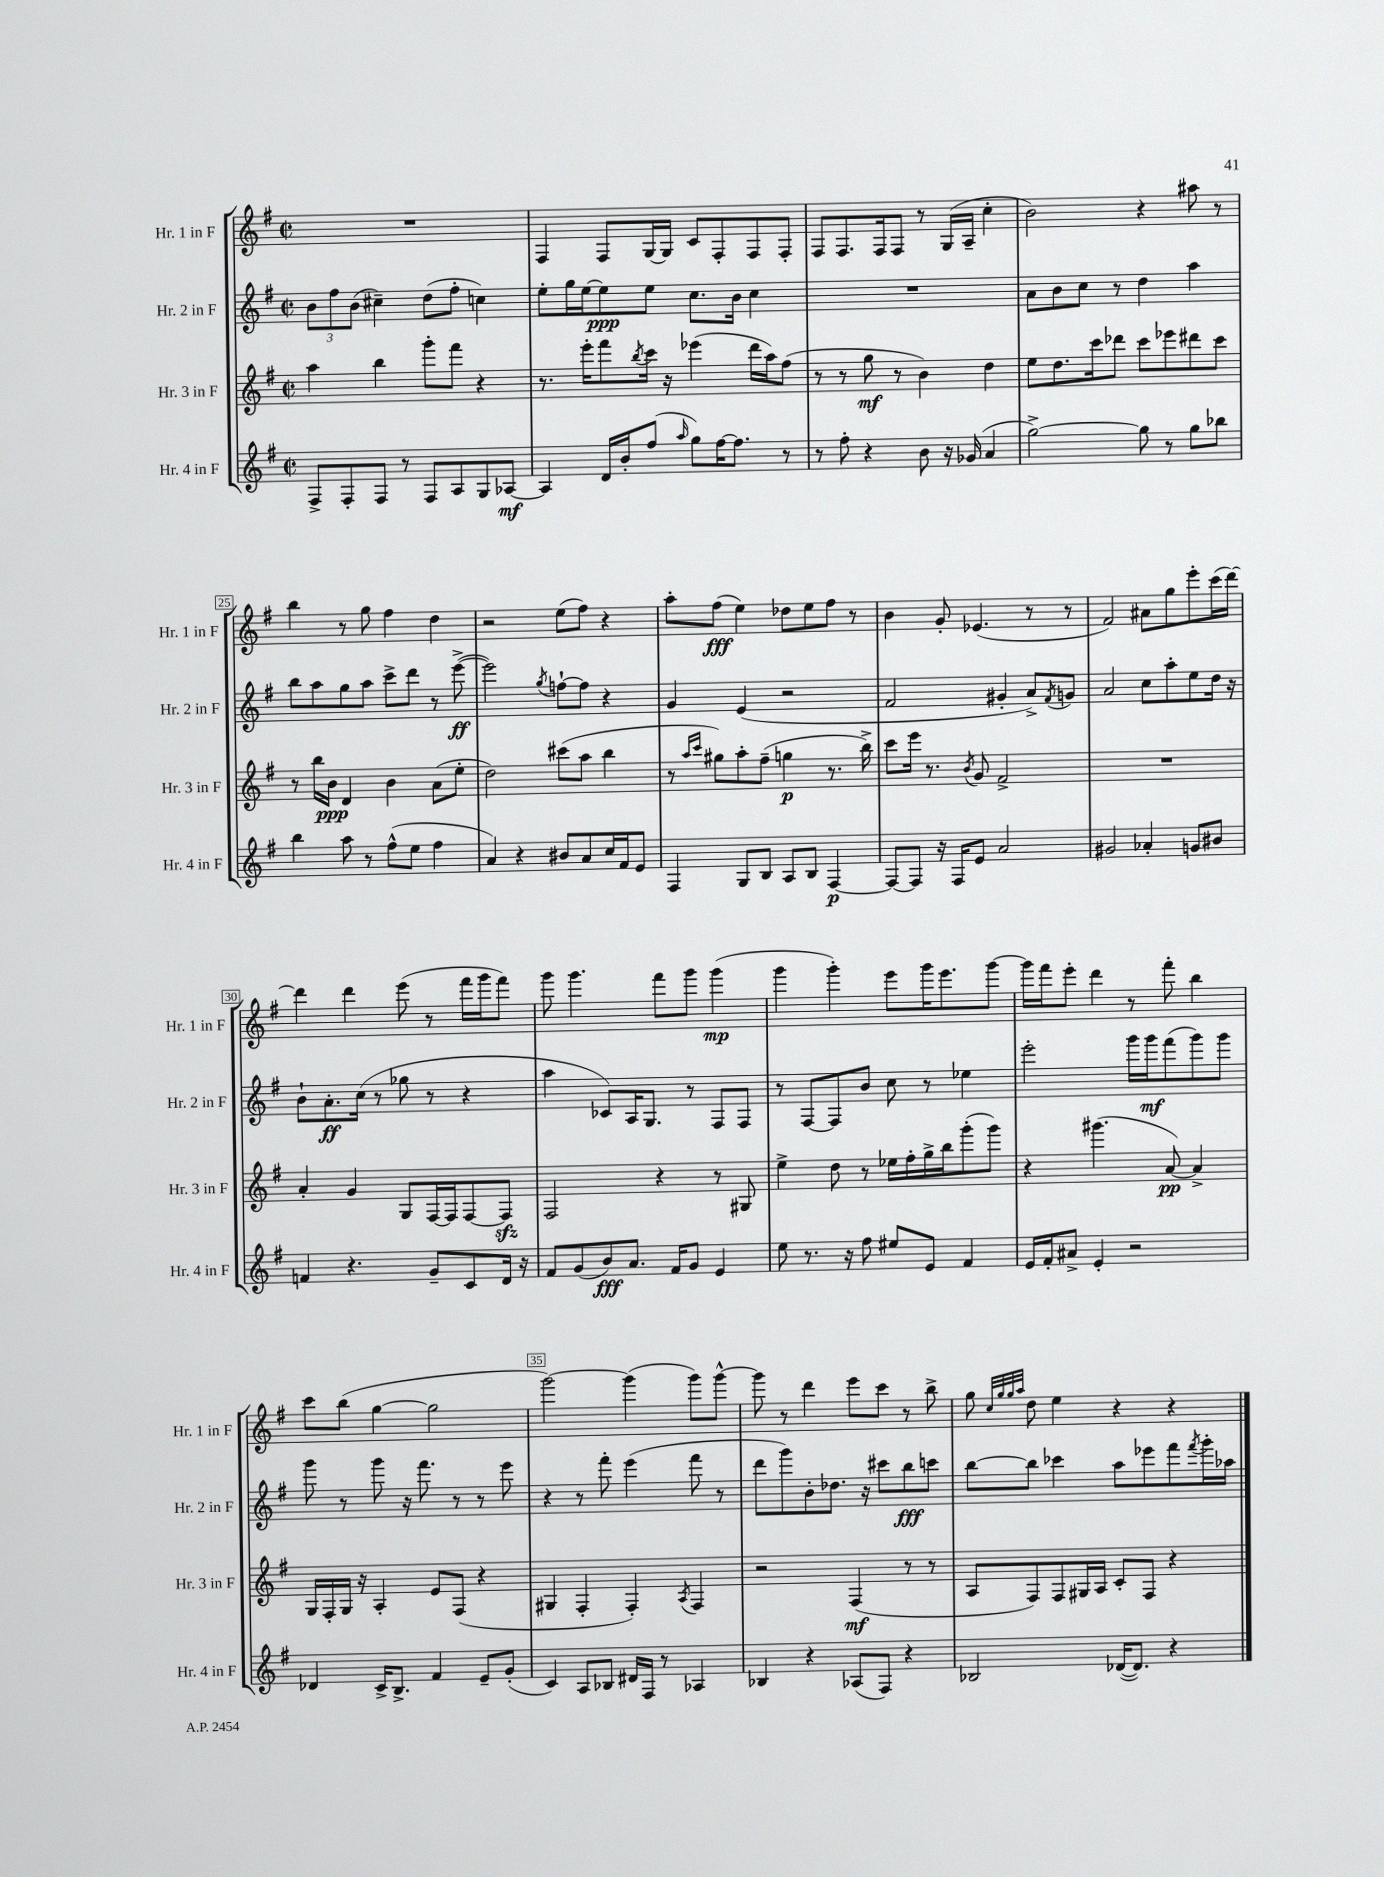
<<
\new StaffGroup <<
\new Staff = "s0" \with { instrumentName = "Hr. 1 in F" shortInstrumentName = "Hr. 1 in F" } {
    \clef treble \key g \major \defaultTimeSignature \time 2/2
    R1 |
    fis4 fis8 g16~ g16 c'8 fis8-. fis8 fis8-. |
    fis8 fis8. fis16 fis8 r8 g16( a16-- c''4-. |
    b'2) r4 ais''8 r8 |
    b''4 r8 g''8 fis''4 d''4 |
    r2 e''8( fis''8) r4 |
    a''8-. fis''8\fff( e''4) des''8 e''8 fis''8 r8 |
    b'4 g'8-. ees'4.( r8 r8 |
    fis'2) ais'8 g''8 e'''8-. c'''16( d'''16~) |
    d'''4 d'''4 e'''8( r8 fis'''16 g'''16 fis'''8) |
    g'''8 g'''4. fis'''8 g'''8 g'''4\mp( |
    g'''4 g'''4-.) e'''8 g'''16 e'''8. g'''8~ |
    g'''16 fis'''16 e'''8-. d'''4 r8 fis'''8-. b''4 |
    c'''8 b''8( g''4~ g''2 |
    g'''2~) g'''4( g'''8) g'''8~-^ |
    g'''8 r8 d'''4 e'''8 c'''8 r8 b''8-> |
    g''8 \grace { c''32 g''32 g''32 a''32 } d''8 e''4 r4 r4 \bar "|." |
}
\new Staff = "s1" \with { instrumentName = "Hr. 2 in F" shortInstrumentName = "Hr. 2 in F" } {
    \clef treble \key g \major \defaultTimeSignature \time 2/2
    \tuplet 3/2 { b'8 fis''8 b'8( } cis''4--) d''8( fis''8-. c''4) |
    e''8-. g''16 e''16~ e''8\ppp e''8 c''8. b'16 c''4 |
    R1 |
    a'8 b'8 c''8 r8 d''4 a''4 |
    b''8 a''8 g''8 a''8 c'''8-> d'''8 r8 e'''8~->\ff( |
    e'''2) \acciaccatura { g''8 } f''8~-! f''8 r4 |
    g'4 e'4( r2 |
    fis'2 gis'4-. a'8->) \acciaccatura { fis'8 } g'8 |
    a'2 c''8 a''8-. e''8 d''16 r16 |
    b'8-! a'8.-.\ff c''16( r8 ges''8 r8 r4 |
    a''4 ces'8) a16 g8. r8 fis8 fis8 |
    r8 fis8~ fis8 b'8 c''8 r8 ees''4 |
    e'''2-. g'''16 g'''16\mf fis'''8( g'''8) g'''8 |
    g'''8 r8 g'''8 r16 fis'''8. r8 r8 e'''8 |
    r4 r8 fis'''8-. e'''4( fis'''8 r8 |
    d'''8 g'''8) b'8-. des''8. r16 cis'''8 b''8\fff c'''8 |
    b''8~ b''8 ces'''4 a''8 ees'''8 fis'''8 \acciaccatura { fis'''8 } g'''16-. aes''16 \bar "|." |
}
\new Staff = "s2" \with { instrumentName = "Hr. 3 in F" shortInstrumentName = "Hr. 3 in F" } {
    \clef treble \key g \major \defaultTimeSignature \time 2/2
    a''4 b''4 g'''8-. fis'''8 r4 |
    r8. e'''16-. fis'''8 \acciaccatura { b''8 } c'''16 r16 ees'''4( d'''16 a''16) fis''8( |
    r8 r8 g''8\mf r8 b'4) d''4 |
    e''8 d''8. c'''16 des'''8 c'''8 ees'''8 dis'''8 c'''8 |
    r8 b''16 b'16\ppp d'4 b'4 a'8( e''8-. |
    d''2) cis'''8( a''8 b''4 |
    r8 \grace { a''16 c'''16 } gis''8) a''8-. fis''8--( g''4\p r8. b''16->) |
    c'''8 e'''16 r8. \acciaccatura { b'8 } g'8 fis'2-> |
    R1 |
    a'4-. g'4 g8 fis16~ fis16 fis8~ fis8\sfz |
    fis2 r4 r8 gis8 |
    e''4-> d''8 r8 ees''16 fis''16-. g''16-> b''16 g'''8-.( g'''8) |
    r4 gis'''4.( a'8~\pp) a'4-> |
    g16 fis16-. g16 r16 a4-. e'8 fis8( r4 |
    gis4 fis4-. fis4-.) \acciaccatura { a8 } fis4 |
    r2 fis4\mf( r8 r8 |
    a8 fis8) fis8 gis16 a16 c'8-. fis8 r4 \bar "|." |
}
\new Staff = "s3" \with { instrumentName = "Hr. 4 in F" shortInstrumentName = "Hr. 4 in F" } {
    \clef treble \key g \major \defaultTimeSignature \time 2/2
    fis8-> fis8-. fis8 r8 fis8 a8 g8 aes8~\mf |
    aes4 d'16 b'16-. fis''8( \grace { a''16 } g''8) fis''16~ fis''8. r8 |
    r8 fis''8-. r4 b'8 r16 ges'16( a'4 |
    g''2~->) g''8 r8 g''8 bes''8 |
    b''4 a''8 r8 fis''8-^( e''8 fis''4 |
    a'4) r4 bis'8 a'8 c''16 fis'16 e'8 |
    fis4 g8 b8 a8 b8 fis4~\p |
    fis8~ fis8 r16 fis16 e'8 a'2 |
    gis'2 aes'4-. g'8 bis'8 |
    f'4 r4. g'8-- c'8 d'16 r16 |
    fis'8 g'8( b'8\fff) a'8. fis'16 g'8 e'4 |
    e''8 r8. r16 fis''8 eis''8 e'8 fis'4 |
    e'16 fis'16-. ais'8-> e'4-. r2 |
    des'4 c'16-> b8.-> fis'4 e'8-- g'8-.( |
    c'4) a8 bes8 dis'16 fis16 r8 aes4 |
    bes4 r4 aes8( fis8) r4 |
    bes2 des'16~( des'8.) r4 \bar "|." |
}
>>
>>
\layout { \context { \Score currentBarNumber = #21 \override BarNumber.break-visibility = ##(#f #t #t) barNumberVisibility = #(every-nth-bar-number-visible 5) \override BarNumber.stencil = #(make-stencil-boxer 0.1 0.3 ly:text-interface::print) } }
